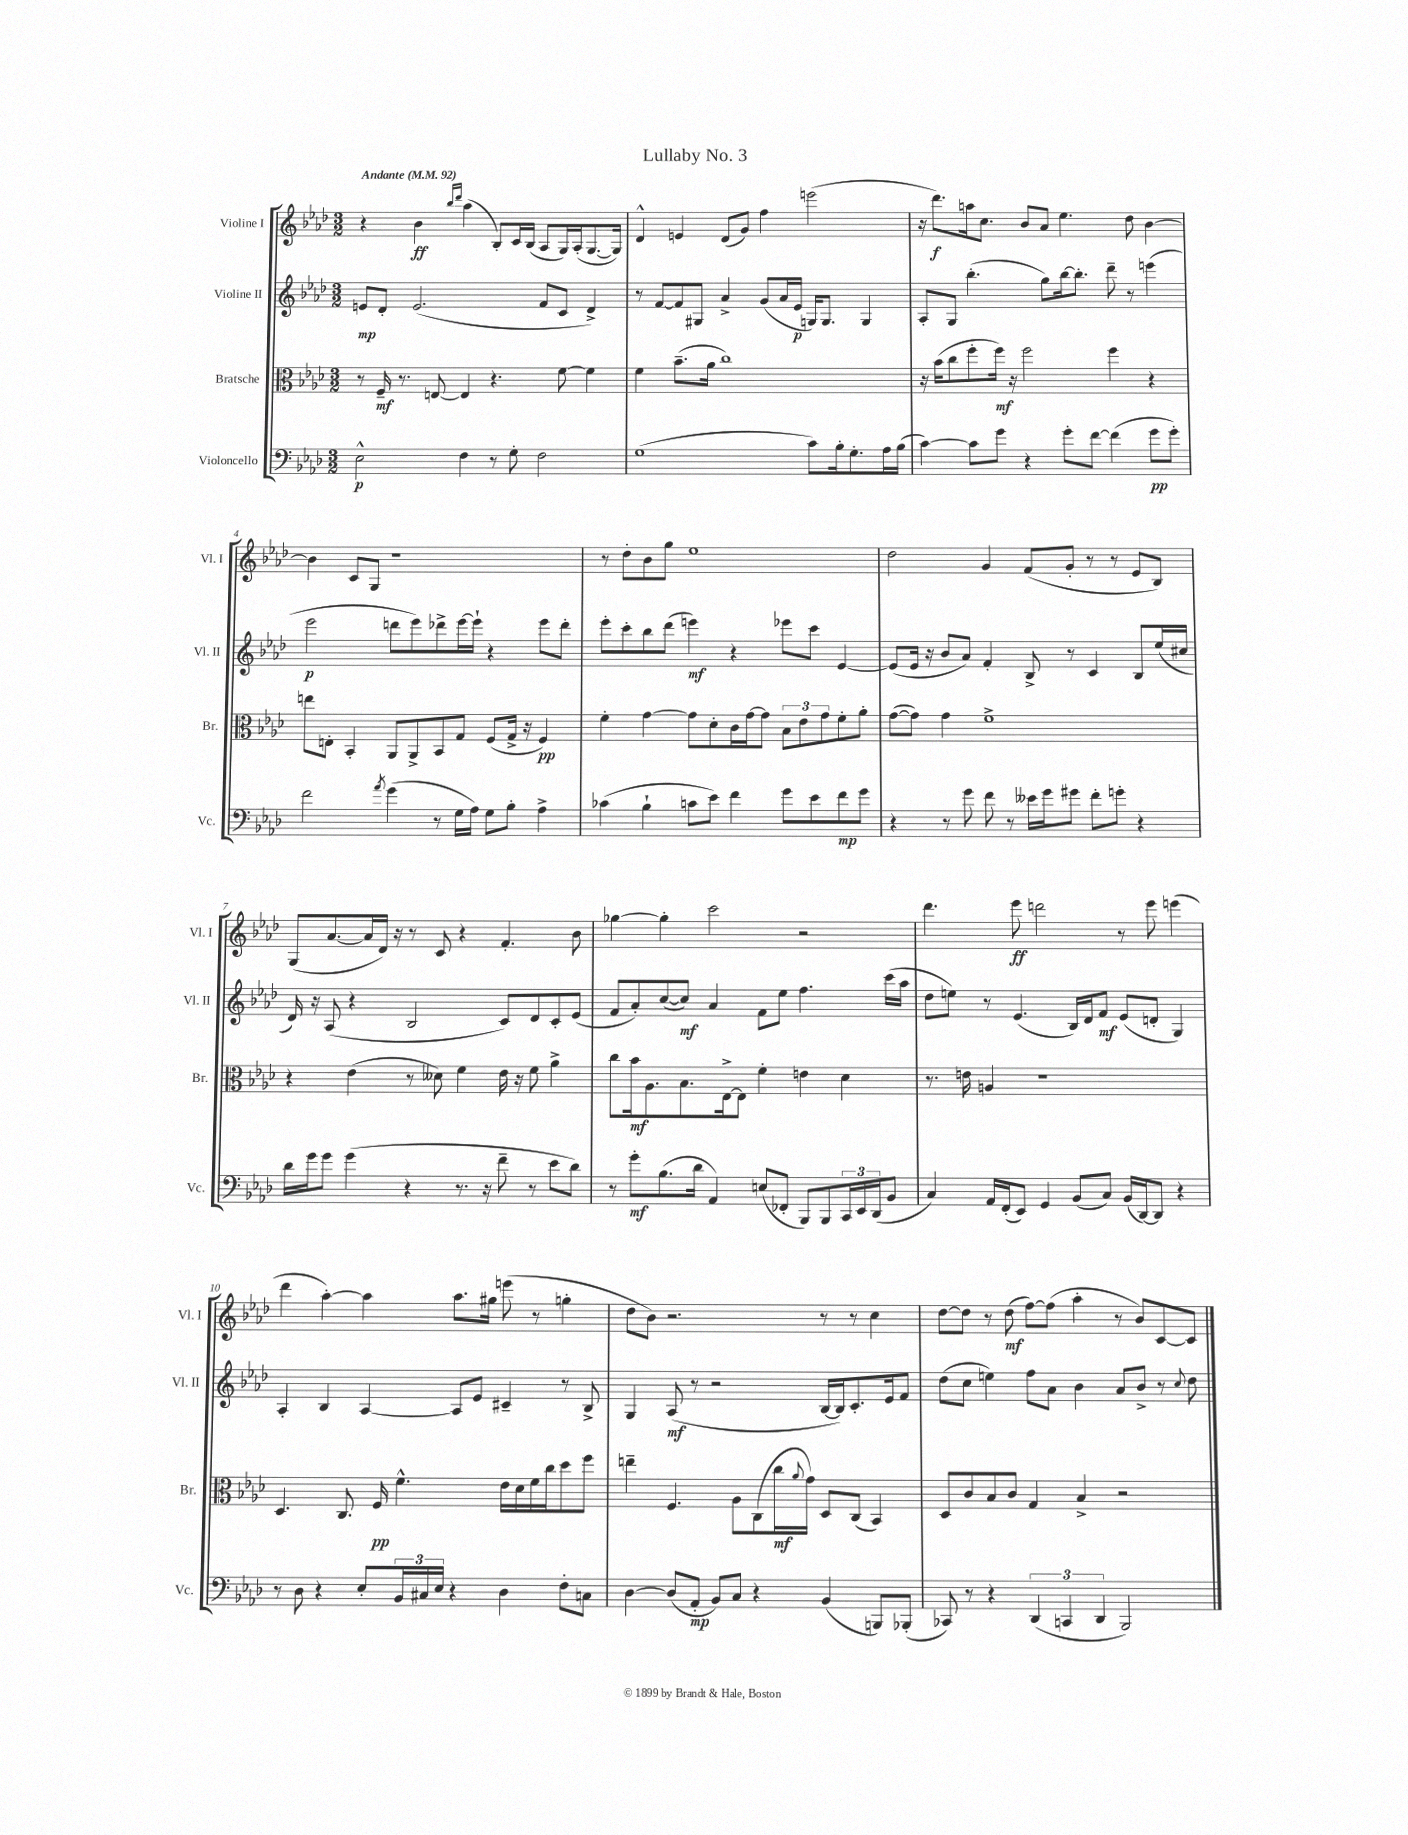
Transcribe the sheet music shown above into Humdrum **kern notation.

**kern	**kern	**kern	**kern
*staff4	*staff3	*staff2	*staff1
*clefF4	*clefC3	*clefG2	*clefG2
*k[b-e-a-d-]	*k[b-e-a-d-]	*k[b-e-a-d-]	*k[b-e-a-d-]
*M3/2	*M3/2	*M3/2	*M3/2
*MM92	*MM92	*MM92	*MM92
2E-^^	8r	8e	4r
.	16F~	8d-'	.
.	8.r	.	.
.	.	(2.e	4b-
.	[8E	.	.
.	.	.	16qqbb-
.	.	.	16qqddd-
4F	4E]	.	(4aa-
8r	4.r	.	8B-')
8G'	.	.	16c
.	.	.	(16B-
2F	.	8f	8A-
.	[8f	8c	16G)
.	.	.	(16A-'
.	4f]	4d-^)	[8.G
.	.	.	16G])
=	=	=	=
(1G	4f	8r	4d-^^
.	.	[8f	.
.	(8.b-~	8f]	4e
.	.	8G#	.
.	16a-	.	.
.	1cc)	4a-^	(8d-
.	.	.	8g)
.	.	(8g	4ff
.	.	16a-	.
.	.	16e-	.
8c)	.	16G)	(2eee
.	.	8.G	.
16B-'	.	.	.
8.G'	.	.	.
.	.	4G	.
16A-	.	.	.
(16B-	.	.	.
=	=	=	=
[4c)	16r	8A-'	16r
.	(16b-	.	8.ddd-)
.	8cc	8G	.
8c]	8ff'	(4.bb-'	16aa
.	.	.	8.cc
8g	16ff)	.	.
.	16r	.	.
4r	2ff	.	8b-
.	.	8gg)	8a-
8g'	.	[16bb-	4.ee-
.	.	8.bb-']	.
[8f	.	.	.
(4f]	4ff	8ddd-~	.
.	.	8r	8dd-
8g	4r	(4eee	[4b-
8g')	.	.	.
=	=	=	=
2f	8ee	2eee-	4b-]
.	8E'	.	.
.	4BB-'	.	8c
.	.	.	8G
8qa-	.	.	.
(4g	8AA-	8ddd	1r
.	8AA-^	8eee-)	.
8r	8BB-	8ddd-^	.
16G	8G	[16eee-	.
16A-)	.	16eee-`]	.
8G	(8F	4r	.
8B-'	16G^	.	.
.	16r	.	.
4A-^	4F)	8eee-	.
.	.	8ddd-'	.
=	=	=	=
(4c-	4f'	8eee-'	8r
.	.	8ccc'	8dd-'
4B-`	[4g	8bb-	8b-
.	.	(8ddd-	8gg
8c	8g]	4eee)	1ee-
8e-)	8d-'	.	.
4f	16c	4r	.
.	[16g	.	.
.	8g]	.	.
8g	12B-	8eee-	.
.	12e-	.	.
8e-	.	8ccc	.
.	12g	.	.
8f	8f'	[4e-	.
8g	8a-'	.	.
=	=	=	=
4r	([8g	(8e-]	2dd-
.	8g])	16e-	.
.	.	16r	.
8r	4g	8b-	.
8g	.	8a-)	.
8f	1f^	4f'	4g
8r	.	.	.
16e--	.	8B-^	(8f
16g	.	.	.
8g#	.	8r	8g'
8f'	.	4c	8r
8g'	.	.	8r
4r	.	8B-	8e-
.	.	(16ee-	8B-)
.	.	16cc#	.
=	=	=	=
16d-	4r	16d-)	(8G
16g	.	16r	.
8g	.	(8A-	[8.a-
(4g	(4e-	4r	.
.	.	.	16a-]
.	.	.	16d-)
.	.	.	16r
4r	8r	2B-	8r
.	8d--)	.	8c
8.r	4f	.	4r
16r	.	.	.
8f~	16e-	8c)	4.f'
.	16r	.	.
8r	8f	8d-	.
8e-	4a-^	8c'	.
8d-)	.	(8e-	8b-
=	=	=	=
8r	8cc	8f	[4gg-
8g'	16b-	8a-')	.
.	8.A-	.	.
(8.B-	.	([8cc	4gg-']
.	8.B-	8cc])	.
16d-	.	.	.
4AA-)	.	4a-	2ccc
.	[16E-^	.	.
.	8E-]	.	.
(8E	4f'	8f	.
8FF-'	.	8ee-	.
8BBB-)	4e	4.ff	2r
8BBB-	.	.	.
24CC	4d-	.	.
24EE-	.	.	.
(24DD-	.	.	.
8BB-	.	(16ccc	.
.	.	16aa-	.
=	=	=	=
4C)	8.r	8dd-	4.ddd-
.	.	8ee)	.
.	16e	.	.
16AA-	4A	8r	.
(16FF'	.	.	.
8EE-)	.	(4.e-	8eee-
4GG	1r	.	2ddd
(8BB-	.	16B-)	.
.	.	16d-	.
8C)	.	8f	.
(16BB-	.	(8e-	8r
[16DD-)	.	.	.
8DD-]	.	8d'	8eee-
4r	.	4G)	(4eee
=	=	=	=
8r	4.D-	4A-'	4ddd-
8D-	.	.	.
4r	.	4B-	[4aa-')
.	8.C	.	.
8E-'	.	[4A-	4aa-]
.	16F	.	.
24BB-	4.f^^	.	.
24C#	.	.	.
24E-	.	.	.
4r	.	8A-]	8.aa-
.	.	8e-	.
.	.	.	16gg#
4D-	16e-	4c#~	(8eee
.	16d-	.	.
.	16f	.	8r
.	16cc	.	.
8F'	8dd-	8r	4gg'
8C	8ff	8B-^	.
=	=	=	=
[4D-	4ee~	4G	8dd-
.	.	.	8b-)
(8D-]	4.F	(8A-	2.r
8AA-'	.	8r	.
8BB-)	.	2r	.
8C	8A-	.	.
4r	(8C	.	.
.	16cc	.	.
.	8qqa-	.	.
.	16g)	.	.
(4BB-	8D-	[16B-	8r
.	.	16B-])	.
.	(8C	8.c'	8r
8BBB)	4BB-)	.	4cc
.	.	16e-	.
(8BBB-'	.	8f	.
=	=	=	=
8CC-)	8D-	(8dd-	[8dd-
8r	8c	8cc	8dd-]
4r	8B-	4ee)	8r
.	8c	.	(8dd-
(6DD-	4G	8ff	[8ff)
.	.	8a-	(8ff]
6CC	.	.	.
.	4B-^	4b-	4aa-'
6DD-	.	.	.
2BBB-)	2r	8a-	8r
.	.	8b-^	8b-)
.	.	8r	[8c
.	.	8qqcc	.
.	.	8dd-	8c]
==	==	==	==
*-	*-	*-	*-
